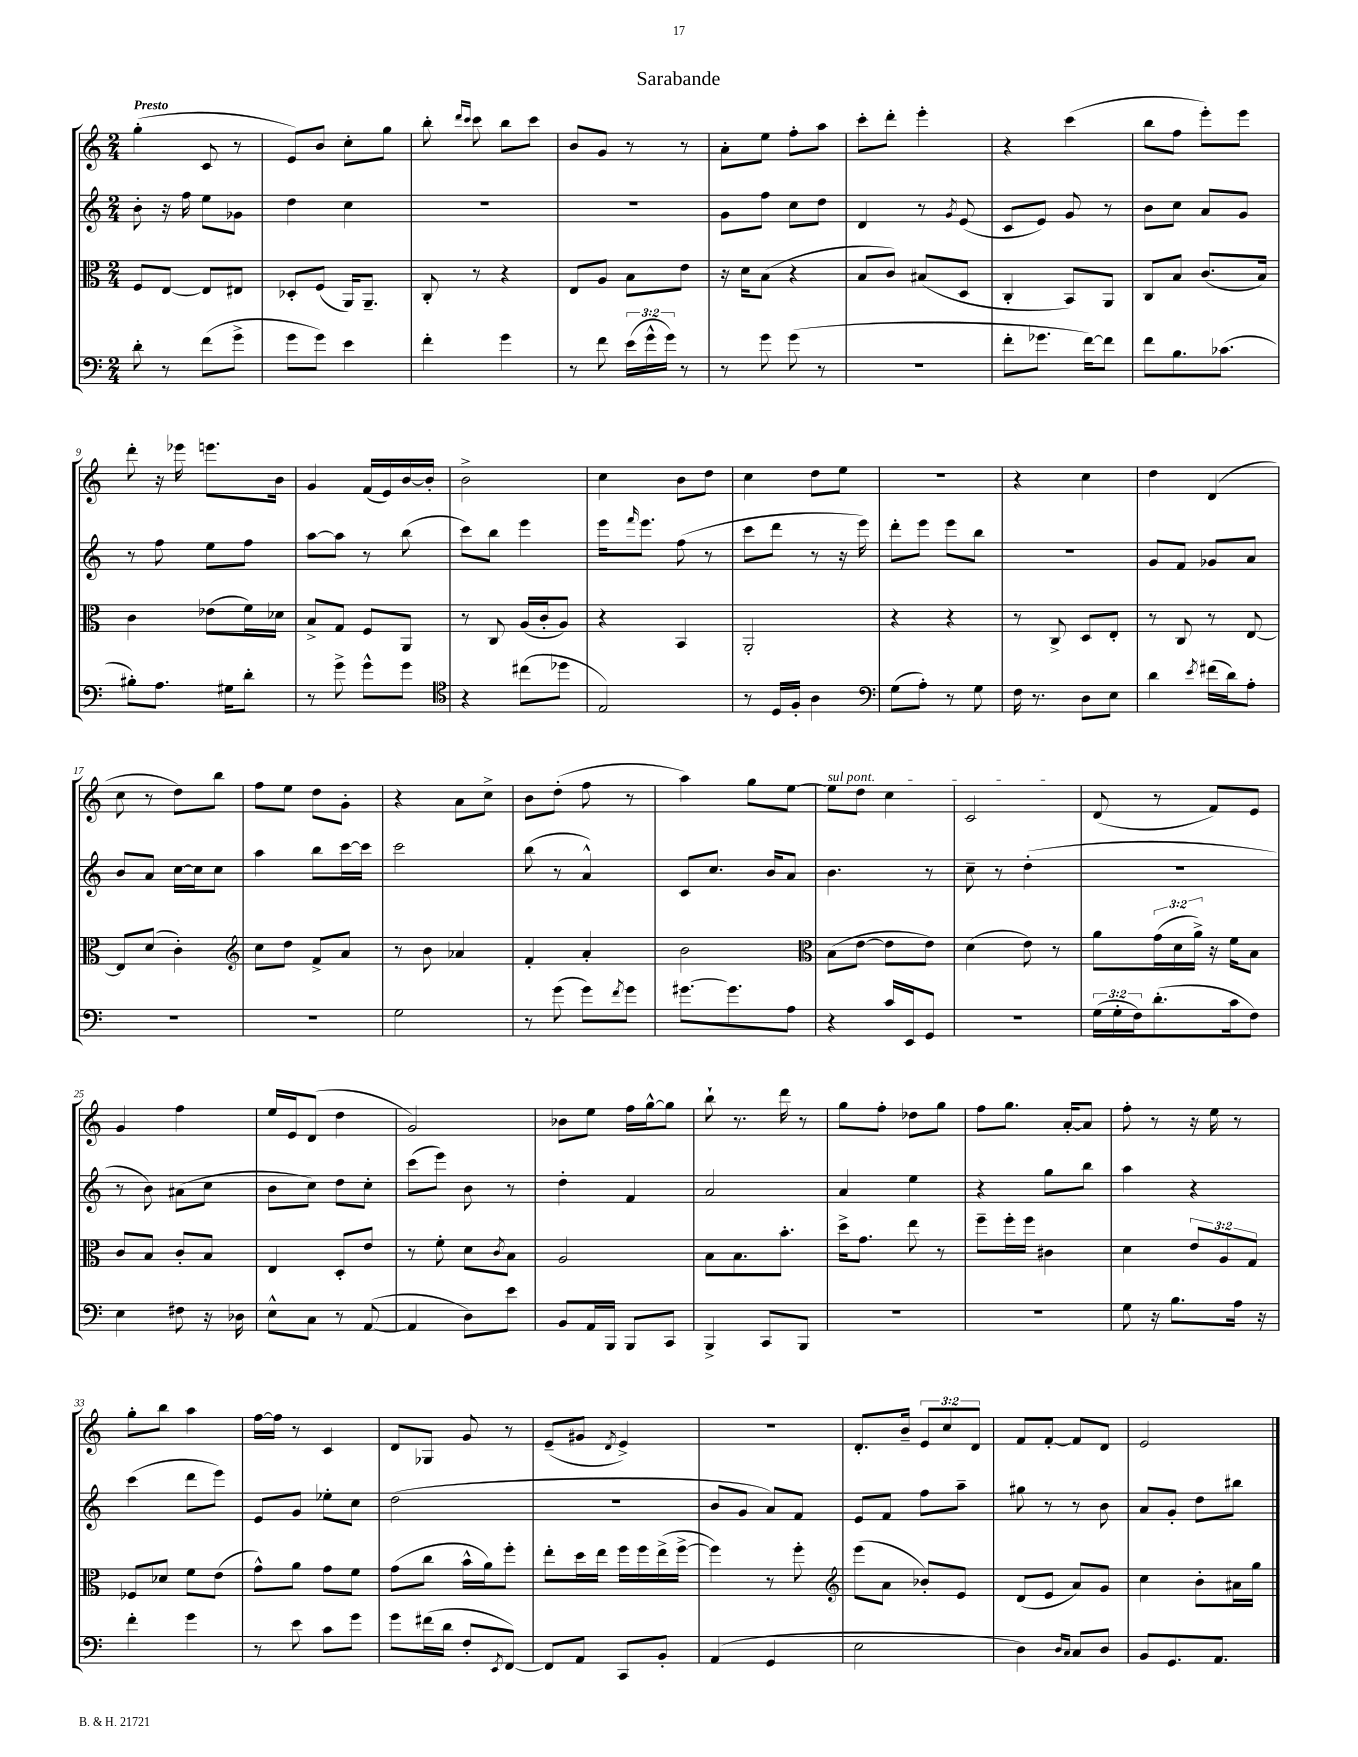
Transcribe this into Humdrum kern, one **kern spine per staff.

**kern	**kern	**kern	**kern
*staff4	*staff3	*staff2	*staff1
*clefF4	*clefC3	*clefG2	*clefG2
*k[]	*k[]	*k[]	*k[]
*M2/4	*M2/4	*M2/4	*M2/4
8d'\	8F/L	8b'\	(4gg'\
8r	[8E/J	16r	.
.	.	16ff\	.
(8f\L	8E/]L	8ee\L	8c/
8g^\J	8E#/J	8g-\J	8r
=	=	=	=
8g\L	8D-'/L	4dd\	8e/L)
8g\J)	(8F/J	.	8b/J
4e\	16AA/LK)	4cc\	8cc'\L
.	8.AA~/J	.	.
.	.	.	8gg\J
=	=	=	=
4f'\	8C'/	2r	8bb'\
.	.	.	16qqddd/LL
.	.	.	16qqccc/JJ
.	8r	.	8ccc\
4g\	4r	.	8bb\L
.	.	.	8ccc\J
=	=	=	=
8r	8E/L	2r	8b/L
8f\	8A/J	.	8g/J
(24e\LL	8B\L	.	8r
24g^^\	.	.	.
24g\JJ)	.	.	.
8r	8e\J	.	8r
=	=	=	=
8r	16r	8g\L	8a'\L
.	16d\LK	.	.
8g\	(8B\J	8ff\J	8ee\J
(8g\	4r	8cc\L	8ff'\L
8r	.	8dd\J	8aa\J
=	=	=	=
2r	8B/L	4d/	8ccc'\L
.	8c/J)	.	8ddd'\J
.	(8B#/L	8r	4eee'\
.	.	8qg/	.
.	8D/J	(8e/	.
=	=	=	=
8f'\L	4C'/	8c/L	4r
8.g-\J	.	8e/J)	.
.	8BB/L)	8g/	(4ccc\
[16f\LK)	.	.	.
8f\]J	8AA/J	8r	.
=	=	=	=
8f\L	8C/L	8b\L	8bb\L
8.B\	8B/J	8cc\J	8ff\J
.	(8.c/L	8a/L	8eee'\L)
(8.c-\J	.	.	.
.	.	8g/J	8eee\J
.	16B/Jk)	.	.
=	=	=	=
8B#'\L)	4c\	8r	8ddd'\
8.A\J	.	8ff\	16r
.	.	.	16eee-\
.	(8e-\L	8ee\L	8.eee\L
16G#\LK	.	.	.
8d'\J	16f\L)	8ff\J	.
.	16d-\JJ	.	16b\Jk
=	=	=	=
8r	8B^/L	[8aa\L	4g/
8g^\	8G/J	8aa\]J	.
8g^^\L	8F/L	8r	(16f/LL
.	.	.	16e/)
8g\J	8AA/J	(8bb\	[16b/
.	.	.	16b'/]JJ
=	=	=	=
*clefC4	*	*	*
4r	8r	8ccc\L)	2b^\
.	8C/	8bb\J	.
(8cc#\L	(16A/LL	4eee\	.
.	16c'/J	.	.
8dd-\J	8A/J)	.	.
=	=	=	=
2E/)	4r	16eee\LK	4cc\
.	.	16qqfff/	.
.	.	8.eee\J	.
.	4BB/	(8ff\	8b\L
.	.	8r	8dd\J
=	=	=	=
8r	2AA'/	8ccc\L	4cc\
16D/LL	.	8ddd\J	.
16F'/JJ	.	.	.
4A\	.	8r	8dd\L
.	.	16r	8ee\J
.	.	16eee\)	.
=	=	=	=
*clefF4	*	*	*
(8G\L	4r	8ddd'\L	2r
8A'\J)	.	8eee\J	.
8r	4r	8eee\L	.
8G\	.	8bb\J	.
=	=	=	=
16F\	8r	2r	4r
8.r	.	.	.
.	8C^/	.	.
8D\L	8D/L	.	4cc\
8E\J	8E'/J	.	.
=	=	=	=
4d\	8r	8g/L	4dd\
.	8C/	8f/J	.
8qe/	.	.	.
(16f#\LL	8r	8g-/L	(4d/
16d\J)	.	.	.
8A'\J	[8E/	8a/J	.
=	=	=	=
2r	8E/]L	8b/L	8cc\
.	(8d/J	8a/J	8r
.	4c'\)	[16cc\LL	8dd\L)
.	.	16cc\]J	.
.	.	8cc\J	8bb\J
=	=	=	=
*	*clefG2	*	*
2r	8cc\L	4aa\	8ff\L
.	8dd\J	.	8ee\J
.	8f^/L	8bb\L	8dd\L
.	8a/J	[16ccc\L	8g'\J
.	.	16ccc\]JJ	.
=	=	=	=
2G\	8r	2ccc\	4r
.	8b\	.	.
.	4a-/	.	8a\L
.	.	.	8cc^\J
=	=	=	=
8r	4f'/	(8bb\	8b\L
(8g\	.	8r	(8dd'\J
8g\L)	4a'/	4a^^/)	8ff\
8qf/	.	.	.
8g\J	.	.	8r
=	=	=	=
[8.g#\L	2b\	8c/L	4aa\)
.	.	8.cc/J	.
8.g#\]	.	.	.
.	.	.	8gg\L
.	.	16b/LK	.
8A\J	.	8a/J	[8ee\J
=	=	=	=
*	*clefC3	*	*
4r	(8B\L	4.b\	8ee\]L
.	[8e\J	.	8dd\J
16c/LL	8e\]L	.	4cc\
16EE/J	.	.	.
8GG/J	8e\J)	8r	.
=	=	=	=
2r	(4d\	8cc~\	2c/
.	.	8r	.
.	8e\)	(4dd'\	.
.	8r	.	.
=	=	=	=
(24G\LL	8a\L	2r	(8d/
24G'\	.	.	.
24F\J)	.	.	.
(8.d'\	(24g\L	.	8r
.	24d\	.	.
.	24a^\JJ)	.	.
.	16r	.	8f/L)
16c\k	16f\LK	.	.
8F\J)	8B\J	.	8e/J
=	=	=	=
4E\	8c/L	8r	4g/
.	8B/J	8b\)	.
8F#\	8c'/L	(8a#\L	4ff\
16r	8B/J	8cc\J	.
16D-\	.	.	.
=	=	=	=
8E^^\L	4E/	8b\L	16ee/LL
.	.	.	16e/J
8C\J	.	8cc\J)	(8d/J
8r	8D'/L	8dd\L	4dd\
([8AA/	8e/J	8cc'\J	.
=	=	=	=
4AA/]	8r	(8ccc\L	2g/)
.	8f'\	8eee\J)	.
8D\L)	8d\L	8b\	.
.	8qc/	.	.
8e\J	8B\J	8r	.
=	=	=	=
8BB/L	2A/	4dd'\	8b-\L
16AA/L	.	.	8ee\J
16BBB/JJ	.	.	.
8BBB/L	.	4f/	16ff\LL
.	.	.	[16gg^^\J
8CC/J	.	.	8gg\]J
=	=	=	=
4BBB^/	8B\L	2a/	8bb`\
.	8.B\	.	8.r
8CC/L	.	.	.
.	8.b'\J	.	16ddd\
8BBB/J	.	.	8r
=	=	=	=
2r	16dd^\LK	4a/	8gg\L
.	8.g\J	.	.
.	.	.	8ff'\J
.	8ee\	4ee\	8dd-\L
.	8r	.	8gg\J
=	=	=	=
2r	8ff~\L	4r	8ff\L
.	16ff'\L	.	8.gg\J
.	16ff\JJ	.	.
.	4c#\	8gg\L	.
.	.	.	[16a'/LK
.	.	8bb\J	8a/]J
=	=	=	=
8G\	4d\	4aa\	8ff'\
16r	.	.	8r
8.B\L	.	.	.
.	12e/L	4r	16r
.	.	.	16ee\
.	12A/	.	.
16A\Jk	.	.	8r
.	12G/J	.	.
16r	.	.	.
=	=	=	=
4f'\	8F-/L	(4ccc\	8gg'\L
.	8d-/J	.	8bb\J
4g\	8f\L	8ddd\L	4aa\
.	(8e\J	8eee\J)	.
=	=	=	=
8r	8g^^\L)	8e/L	[16ff\LL
.	.	.	16ff\]JJ
8e\	8a\J	8g/J	8r
8c\L	8g\L	8ee-'\L	4c/
8g\J	8f\J	8cc\J	.
=	=	=	=
8g\L	(8g\L	(2dd\	8d/L
(16f#\L	8cc\J	.	8G-/J
16d\JJ	.	.	.
8F'/L	16b^^\LL	.	8g/
.	16a\J)	.	.
8qEE/	.	.	.
[8FF/J)	8ff'\J	.	8r
=	=	=	=
8FF/]L	8ee'\L	2r	(8e~/L
8AA/J	16dd\L	.	8g#/J
.	16ee\JJ	.	.
.	.	.	8qd/
8CC/L	16ff\LL	.	4e^/)
.	16ff\	.	.
8BB'/J	(16ee^\	.	.
.	[16ff^\JJ	.	.
=	=	=	=
(4AA/	4ff\])	8b/L	2r
.	.	8g/J	.
4GG/	8r	8a/L)	.
.	8ff'\	8f/J	.
=	=	=	=
*	*clefG2	*	*
2E\	(8eee\L	8e/L	8.d'/L
.	8a\J	8f/J	.
.	.	.	16b~/Jk
.	8b-'/L)	8ff\L	12e/L
.	.	.	12cc/
.	8e/J	8aa~\J	.
.	.	.	12d/J
=	=	=	=
4D\)	(8d/L	8gg#\	8f/L
.	8e/J	8r	[8f'/J
16qqD/LL	.	.	.
16qqC/JJ	.	.	.
8C/L	8a/L)	8r	8f/]L
8D/J	8g/J	8b\	8d/J
=	=	=	=
8BB/L	4cc\	8a/L	2e/
8.GG/	.	8g'/J	.
.	8b'\L	8dd\L	.
8.AA/J	.	.	.
.	16a#\L	8bb#\J	.
.	16gg\JJ	.	.
==	==	==	==
*-	*-	*-	*-
